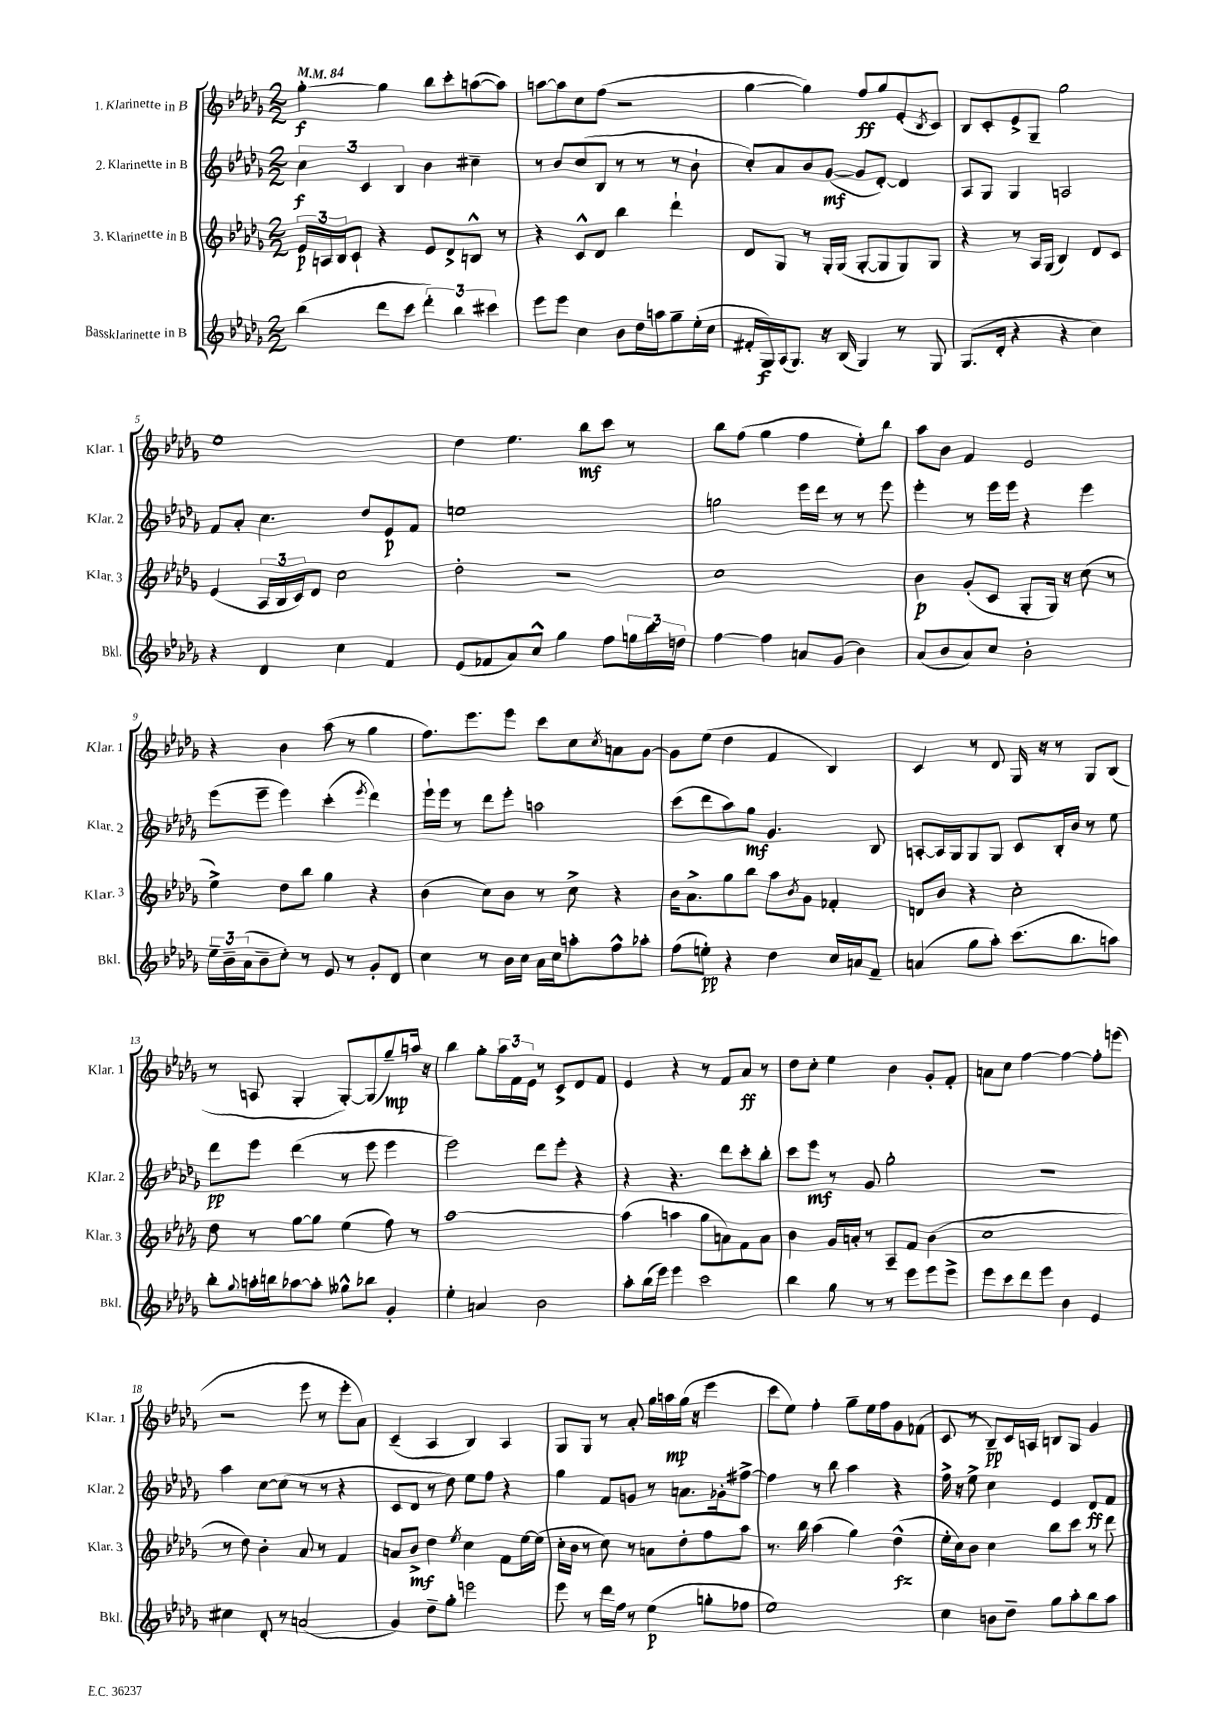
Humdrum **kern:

**kern	**dynam	**kern	**dynam	**kern	**dynam	**kern	**dynam
*part4	*part4	*part3	*part3	*part2	*part2	*part1	*part1
*staff4	*staff4	*staff3	*staff3	*staff2	*staff2	*staff1	*staff1
*I"Bassklarinette in B	*	*I"3. Klarinette in B	*	*I"2. Klarinette in B	*	*I"1. Klarinette in B	*
*I'Bkl.	*	*I'Klar. 3	*	*I'Klar. 2	*	*I'Klar. 1	*
*clefG2	*	*clefG2	*	*clefG2	*	*clefG2	*
*k[b-e-a-d-g-]	*	*k[b-e-a-d-g-]	*	*k[b-e-a-d-g-]	*	*k[b-e-a-d-g-]	*
*M2/2	*	*M2/2	*	*M2/2	*	*M2/2	*
*MM84	*	*MM84	*	*MM84	*	*MM84	*
=1	=1	=1	=1	=1	=1	=1	=1
(4bb-\	.	24e-/LL	p	6cc\	f	[4gg-'\	f
.	.	24An/	.	.	.	.	.
.	.	24B-/J	.	.	.	.	.
.	.	8c`/J	.	.	.	.	.
.	.	.	.	6c/	.	.	.
8ddd-\L	.	4r	.	.	.	4gg-\]	.
.	.	.	.	6B-/	.	.	.
8ccc\J	.	.	.	.	.	.	.
6ddd-'\)	.	8e-/L	.	4b-\	.	8bb-\L	.
.	.	8d-^/	.	.	.	8ccc'\	.
6bb-\	.	.	.	.	.	.	.
.	.	8Bn^^/J	.	4cc#X~\	.	([8aan\	.
6ccc#X\	.	.	.	.	.	.	.
.	.	8r	.	.	.	8aa\J])	.
=2	=2	=2	=2	=2	=2	=2	=2
8eee-\L	.	4r	.	8r	.	[8aan\L	.
8eee-\J	.	.	.	8b-/L	.	8aa\]	.
4cc\	.	8c^^/L	.	(8cc/	.	8cc\	.
.	.	8d-/J	.	8B-/J	.	(8ff\J	.
8b-\L	.	4bb-\	.	8r	.	2r	.
16dd-\L	.	.	.	8r	.	.	.
16aan\J	.	.	.	.	.	.	.
8gg-~\	.	4ddd-`\	.	8r	.	.	.
(16ee-'\L	.	.	.	8b-`\	.	.	.
16cc\JJ	.	.	.	.	.	.	.
=3	=3	=3	=3	=3	=3	=3	=3
16f#X'/LL	.	8d-/L	.	8cc'/L)	.	[4gg-\	.
16G-/)	f	.	.	.	.	.	.
(16A-/J	.	8G-/J	.	8a-/	.	.	.
8.G-/J)	.	.	.	.	.	.	.
.	.	8r	.	8b-/	.	4gg-\])	.
16r	.	16G-'/LL	.	([8g-/J	mf	.	.
(16B-/	.	(16G-/JJ	.	.	.	.	.
4G-/)	.	[8G-'/L	.	8g-/L]	.	8ff/L	ff
.	.	8G-/]	.	[8d-'/J)	.	8gg-/	.
8r	.	8G-/)	.	4d-/]	.	(8e-'/	.
.	.	.	.	.	.	8qB-/	.
8G-/	.	8G-/J	.	.	.	8c/J)	.
=4	=4	=4	=4	=4	=4	=4	=4
(8.G-/L	.	4r	.	8A-/L	.	8B-/L	.
.	.	.	.	8G-/J	.	8c'/	.
16d-'/Jk	.	.	.	.	.	.	.
4r	.	8r	.	4G-/	.	8e-^/	.
.	.	16A-/LL	.	.	.	8G-~/J	.
.	.	(16G-/JJ	.	.	.	.	.
4r	.	4B-/)	.	2An/	.	2gg-\	.
4cc\)	.	8d-/L	.	.	.	.	.
.	.	8c/J	.	.	.	.	.
!!LO:LB:g=z
=5	=5	=5	=5	=5	=5	=5	=5
4r	.	(4e-/	.	8f/L	.	1ee-	.
.	.	.	.	8a-'/J	.	.	.
4d-/	.	24A-/LL	.	4.cc\	.	.	.
.	.	24B-/	.	.	.	.	.
.	.	24c/J)	.	.	.	.	.
.	.	8d-/J	.	.	.	.	.
4cc\	.	2cc\	.	.	.	.	.
.	.	.	.	8dd-/L	.	.	.
4f/	.	.	.	8e-/	p	.	.
.	.	.	.	8f/J	.	.	.
=6	=6	=6	=6	=6	=6	=6	=6
(8e-/L	.	2dd-'\	.	1een	.	4dd-\	.
8f-X/	.	.	.	.	.	.	.
8a-/)	.	.	.	.	.	4.ee-\	.
8cc^^/J	.	.	.	.	.	.	.
4gg-\	.	2r	.	.	.	.	.
.	.	.	.	.	.	8bb-\L	mf
8ff\L	.	.	.	.	.	8ccc\J	.
24ggn\L	.	.	.	.	.	8r	.
24bb-\	.	.	.	.	.	.	.
24ddn\JJ	.	.	.	.	.	.	.
=7	=7	=7	=7	=7	=7	=7	=7
[4ff\	.	1cc	.	2ggn\	.	8bb-\L	.
.	.	.	.	.	.	(8ff\J	.
4ff\]	.	.	.	.	.	4gg-\	.
8an/L	.	.	.	16eee-\LL	.	4ff\	.
.	.	.	.	16ddd-\JJ	.	.	.
(8g-/J	.	.	.	8r	.	.	.
4b-\)	.	.	.	8r	.	8ee-'\L)	.
.	.	.	.	8eee-\	.	8bb-\J	.
=8	=8	=8	=8	=8	=8	=8	=8
(8a-/L	.	4b-\	p	4eee-'\	.	8aa-\L	.
8b-/	.	.	.	.	.	8b-\J	.
8a-/)	.	(8g-'/L	.	8r	.	4f/	.
8cc/J	.	8c/J	.	16eee-\LL	.	.	.
.	.	.	.	16eee-\JJ	.	.	.
2b-'\	.	8G-'/L	.	4r	.	2e-/	.
.	.	16G-/Jk)	.	.	.	.	.
.	.	16r	.	.	.	.	.
.	.	(8cc\	.	4eee-\	.	.	.
.	.	8r	.	.	.	.	.
!!LO:LB:g=z
=9	=9	=9	=9	=9	=9	=9	=9
24ee-~\LL	.	4ee-^\)	.	(8eee-\L	.	4r	.
24b-~\	.	.	.	.	.	.	.
(24a-\J	.	.	.	.	.	.	.
8b-~\	.	.	.	8eee-~\J	.	.	.
8cc'\J)	.	8dd-\L	.	4eee-\)	.	4b-\	.
8r	.	8bb-\J	.	.	.	.	.
8e-/	.	4gg-\	.	(4ccc'\	.	(8aa-\	.
8r	.	.	.	.	.	8r	.
.	.	.	.	8qeee-/	.	.	.
8g-'/L	.	4r	.	4ddd-\)	.	4gg-\	.
8d-/J	.	.	.	.	.	.	.
=10	=10	=10	=10	=10	=10	=10	=10
4cc\	.	(4b-\	.	16eee-`\LL	.	8.ff\L)	.
.	.	.	.	16eee-\JJ	.	.	.
.	.	.	.	8r	.	.	.
.	.	.	.	.	.	8.eee-\	.
8r	.	8cc\L)	.	8ddd-\L	.	.	.
16b-\LL	.	8b-\J	.	8eee-'\J	.	8eee-\J	.
16cc\JJ	.	.	.	.	.	.	.
16a-\LL	.	8r	.	2aan\	.	8ccc\L	.
16cc\J	.	.	.	.	.	.	.
8aan'\	.	8cc^\	.	.	.	8cc\	.
.	.	.	.	.	.	8qcc/	.
8ff^^\	.	4r	.	.	.	8an\	.
8aa-X'\J	.	.	.	.	.	[8g-\J	.
=11	=11	=11	=11	=11	=11	=11	=11
(8ff\L	.	16b-\KL	.	(8ccc\L	.	8g-\L]	.
.	.	8.a-^\	.	.	.	.	.
8een'\J)	pp	.	.	8ddd-\	.	(8ee-\J	.
4r	.	8gg-\	.	8aa-\)	.	4dd-\	.
.	.	8bb-\J	.	8gg-\J	mf	.	.
4dd-\	.	8aa-\L	.	4.g-/	.	4f/	.
.	.	8qb-/	.	.	.	.	.
.	.	8g-\J	.	.	.	.	.
16cc/LL	.	4f-X'/	.	.	.	4B-/)	.
16an/J	.	.	.	.	.	.	.
8f~/J	.	.	.	8B-/	.	.	.
=12	=12	=12	=12	=12	=12	=12	=12
(4an/	.	8dn/L	.	[8An'/L	.	4c/	.
.	.	8b-/J	.	16A/L]	.	.	.
.	.	.	.	16G-/J	.	.	.
8gg-\L	.	4r	.	8G-/	.	8r	.
8aa-'\J)	.	.	.	8G-/J	.	8d-/	.
(8.ccc\L	.	2cc'\	.	8c/L	.	16G-/	.
.	.	.	.	.	.	16r	.
.	.	.	.	16B-'/L	.	8r	.
8.bb-\	.	.	.	16b-/JJ	.	.	.
.	.	.	.	8r	.	8G-/L	.
8aan\J)	.	.	.	8ee-\	.	(8B-/J	.
!!LO:LB:g=z
=13	=13	=13	=13	=13	=13	=13	=13
8bb-'\L	.	8dd-\	.	8ddd-\L	pp	8r	.
8qqgg-/	.	.	.	.	.	.	.
16aan'\L	.	8r	.	8eee-\J	.	8An/	.
16bbn\J	.	.	.	.	.	.	.
[8aa-X\	.	[8gg-\L	.	(4ddd-\	.	4G-'/	.
8aa-'\J]	.	8gg-\J]	.	.	.	.	.
8gg--X^^\L	.	(4ee-\	.	8r	.	[8G-'/L)	.
8bb-X\J	.	.	.	8eee-\	.	(8G-/]	.
4g-'/	.	8ff\)	.	4eee-\	.	8gg-~/)	mp
.	.	8r	.	.	.	16aan/Jk	.
.	.	.	.	.	.	16r	.
=14	=14	=14	=14	=14	=14	=14	=14
4ee-'\	.	[1aa-	.	2eee-\)	.	4bb-\	.
4an/	.	.	.	.	.	8gg-'\L	.
.	.	.	.	.	.	24aa-\L	.
.	.	.	.	.	.	24f\	.
.	.	.	.	.	.	24e-\JJ	.
2b-\	.	.	.	8ddd-\L	.	8r	.
.	.	.	.	8eee-'\J	.	8c^/L	.
.	.	.	.	4r	.	8d-/	.
.	.	.	.	.	.	8f/J	.
=15	=15	=15	=15	=15	=15	=15	=15
8aa-'\L	.	(4aa-\]	.	4r	.	4e-/	.
(16bb-\L	.	.	.	.	.	.	.
16eee-\JJ)	.	.	.	.	.	.	.
4eee-\	.	4aan\	.	4.r	.	4r	.
2ccc\	.	8gg-\L	.	.	.	8r	.
.	.	8an\)	.	8ddd-\L	.	8f/L	.
.	.	8f\	.	8ccc'\	.	8a-/J	ff
.	.	8a\J	.	8bb-'\J	.	8r	.
=16	=16	=16	=16	=16	=16	=16	=16
4bb-\	.	4b-\	.	8ccc\L	.	8dd-\L	.
.	.	.	.	8eee-\J	mf	8cc'\J	.
8gg-\	.	16g-/LL	.	8r	.	4ee-\	.
.	.	16an'/JJ	.	.	.	.	.
8r	.	8r	.	8g-/	.	.	.
8r	.	8A-~/L	.	2gg-'\	.	4b-\	.
8eee-\L	.	8f/J	.	.	.	.	.
8eee-\	.	(4b-\	.	.	.	8g-'/L	.
8eee-^\J	.	.	.	.	.	8f'/J	.
=17	=17	=17	=17	=17	=17	=17	=17
8eee-\L	.	1cc	.	1r	.	8an\L	.
8ccc\	.	.	.	.	.	8cc\J	.
8ddd-\	.	.	.	.	.	[4ff\	.
8eee-\J	.	.	.	.	.	.	.
4b-\	.	.	.	.	.	4ff\_	.
4e-/	.	.	.	.	.	8ff'\L]	.
.	.	.	.	.	.	(8eeen\J	.
!!LO:LB:g=z
=18	=18	=18	=18	=18	=18	=18	=18
4cc#X\	.	8r	.	4aa-\	.	2r	.
.	.	8dd-\)	.	.	.	.	.
8d-'/	.	4b-'\	.	[8cc\L	.	.	.
8r	.	.	.	(8cc\J]	.	.	.
(2an/	.	8a-/	.	8r	.	8eee-\	.
.	.	8r	.	8r	.	8r	.
.	.	4f/	.	4r	.	8eee-'\L	.
.	.	.	.	.	.	8a-\J)	.
=19	=19	=19	=19	=19	=19	=19	=19
4g-/)	.	8an/L	.	8c/L	.	(4c~/	.
.	.	8b-^/J	mf	8d-/J	.	.	.
8dd-~\L	.	4dd-\	.	8r	.	4A-/	.
8gg-'\J	.	.	.	8dd-\)	.	.	.
.	.	8qee-/	.	.	.	.	.
2eeen\	.	4cc\	.	8ee-\L	.	4B-/)	.
.	.	.	.	8ff\J	.	.	.
.	.	8f\L	.	4r	.	4A-/	.
.	.	[16ee-\L	.	.	.	.	.
.	.	(16ee-\JJ]	.	.	.	.	.
=20	=20	=20	=20	=20	=20	=20	=20
8eee-\	.	16cc'\LL	.	4gg-\	.	8G-/L	.
.	.	16b-\JJ	.	.	.	.	.
8r	.	8r	.	.	.	8G-/J	.
16ddd-\LL	.	8cc\)	.	8f/L	.	8r	.
16ff\JJ	.	.	.	.	.	.	.
8r	.	8r	.	8gn/J	.	8a-'/	.
(4ee-\	p	8an\L	.	8r	.	16gg-\LL	.
.	.	.	.	.	.	16aan\	mp
.	.	8dd-'\	.	8.an\L	.	(16gg-\JJ	.
.	.	.	.	.	.	16r	.
8ggn'\L	.	8ff\	.	.	.	4eee-\	.
.	.	.	.	16g-X'\k	.	.	.
8ff-X\J	.	8aa-\J	.	[8ff#X^\J	.	.	.
=21	=21	=21	=21	=21	=21	=21	=21
1ee-)	.	8.r	.	4ff#\]	.	8ccc\L	.
.	.	.	.	.	.	8ee-\J)	.
.	.	16bb-\	.	.	.	.	.
.	.	(4aa-\	.	8r	.	4ff'\	.
.	.	.	.	8bb-\	.	.	.
.	.	4gg-\)	.	4aa-\	.	8gg-~\L	.
.	.	.	.	.	.	16ee-\L	.
.	.	.	.	.	.	16ff\J	.
.	.	(4dd-^^\	fz	4r	.	8g-\	.
.	.	.	.	.	.	(8f-X\J	.
=22	=22	=22	=22	=22	=22	=22	=22
4cc\	.	16ee-'\LL	.	16ff^\	.	8c/	.
.	.	16cc\J)	.	16r	.	.	.
.	.	8b-\J	.	8ee-^\	.	8r	.
8bn\L	.	4cc\	.	4cc\	.	8B-~/L)	pp
8dd-~\J	.	.	.	.	.	16c/L	.
.	.	.	.	.	.	16An/JJ	.
8gg-\L	.	8bb-\L	.	4e-/	.	8Bn/L	.
8aa-'\	.	8ccc\J	.	.	.	8G-/J	.
8bb-\	.	8r	.	8d-/L	ff	4g-/	.
8aa-\J	.	8ddd-\	.	8f/J	.	.	.
==	==	==	==	==	==	==	==
*-	*-	*-	*-	*-	*-	*-	*-
